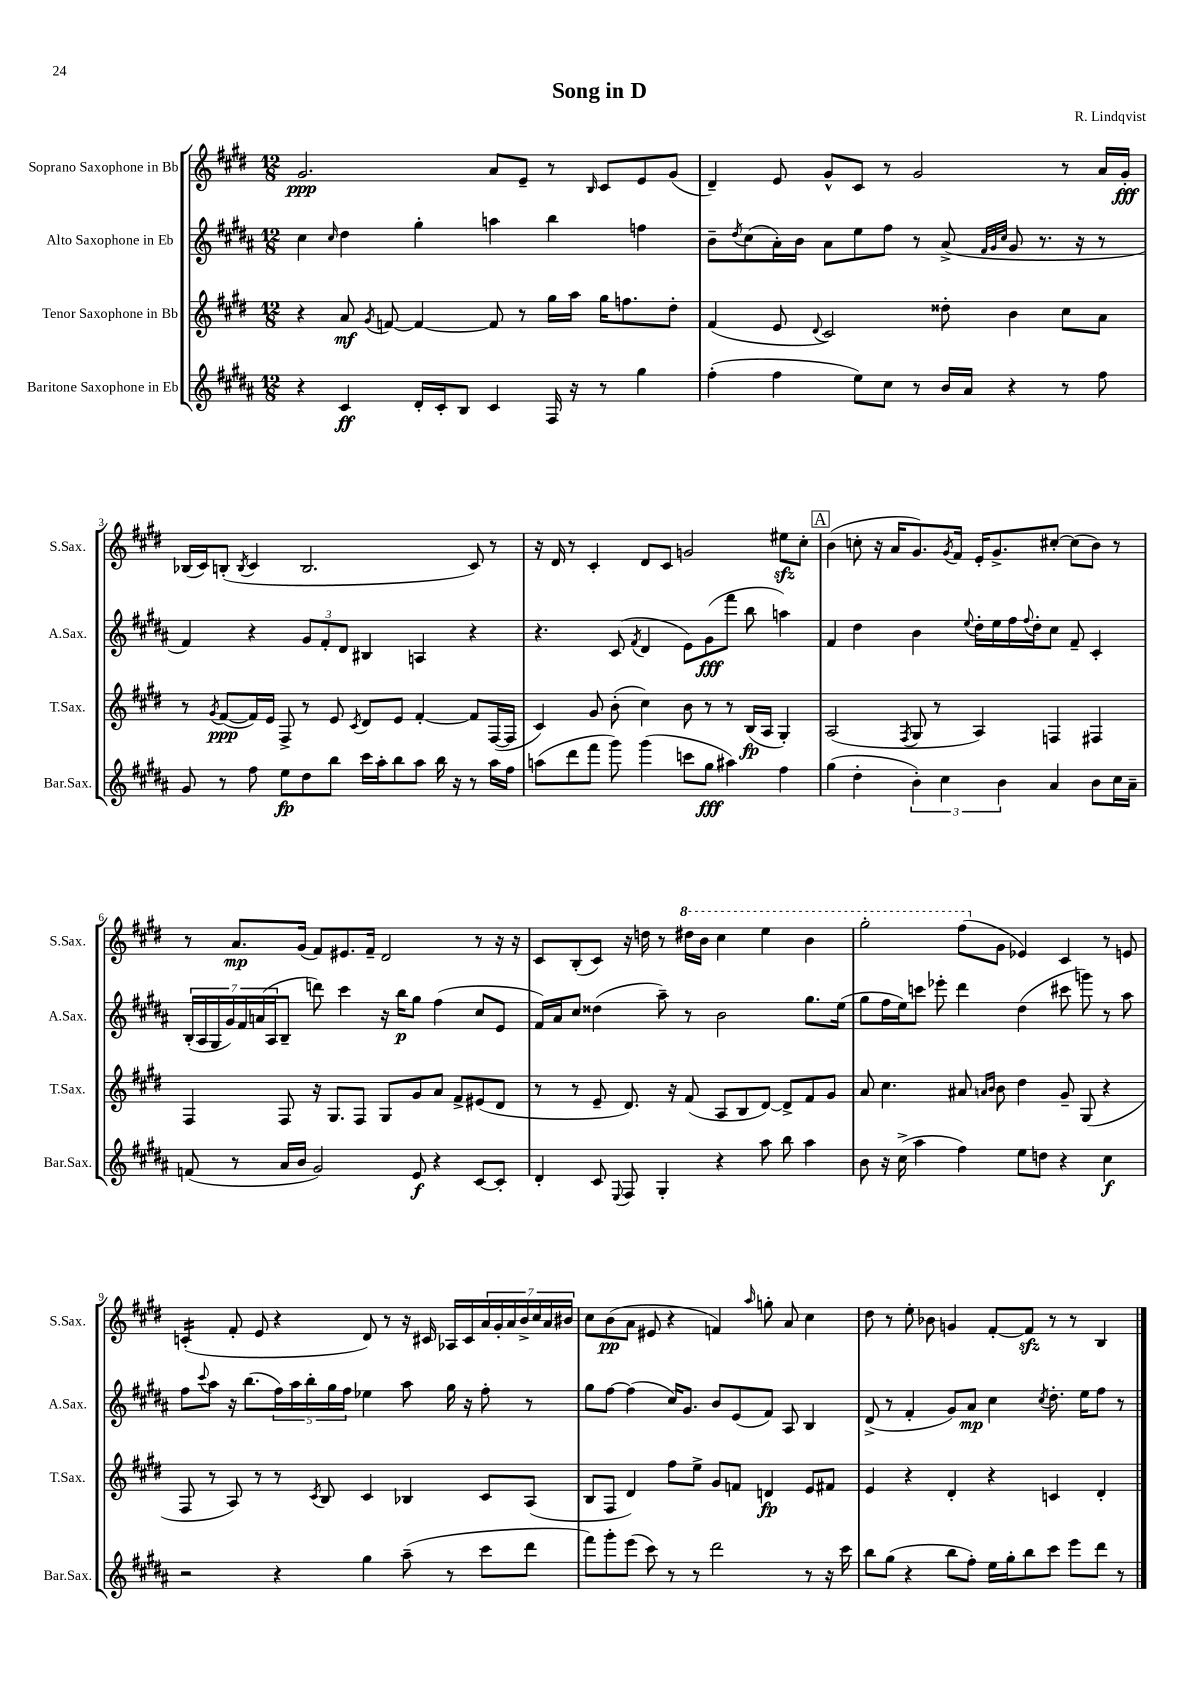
\header { title = "Song in D" composer = "R. Lindqvist" }
<<
\new StaffGroup <<
\new Staff = "s0" \with { instrumentName = "Soprano Saxophone in Bb" shortInstrumentName = "S.Sax." } {
    \clef treble \key e \major \numericTimeSignature \time 12/8
    gis'2.\ppp a'8 e'8-- r8 \grace { b16 } cis'8 e'8 gis'8( |
    dis'4--) e'8 gis'8-^ cis'8 r8 gis'2 r8 a'16 gis'16-.\fff |
    bes16( cis'16) b8-.( \acciaccatura { b8 } cis'4 b2. cis'8) r8 |
    r16 dis'16 r8 cis'4-. dis'8 cis'8 g'2 eis''8\sfz cis''8-. |
    \mark \markup { \box "A" } b'4( c''8-. r16 a'16 gis'8.) \acciaccatura { gis'8 } fis'16 e'16-. gis'8.-> cis''8~-. cis''8( b'8) r8 |
    r8 a'8.\mp gis'16( fis'8) eis'8. fis'16-- dis'2 r8 r16 r16 |
    cis'8 b8-.( cis'8) r16 d''16 r8 \ottava #1 dis'''!16 b''16 cis'''4 e'''4 b''4 |
    gis'''2-. fis'''8( \ottava #0 gis'8 ees'4) cis'4 r8 e'8 |
    c'4:16-.( fis'8-. e'8 r4 dis'8) r8 r16 cis'16 aes16 cis'16 \tuplet 7/4 { a'16 gis'16-. a'16 b'16-> cis''16 a'16 bis'16 } |
    cis''8 b'8\pp( a'8 eis'8 r4 f'4) \grace { a''16 } g''8-. a'8 cis''4 |
    dis''8 r8 e''8-. bes'8 g'4 fis'8~-. fis'8\sfz r8 r8 b4 \bar "|." |
}
\new Staff = "s1" \with { instrumentName = "Alto Saxophone in Eb" shortInstrumentName = "A.Sax." } {
    \clef treble \key b \major \numericTimeSignature \time 12/8
    cis''4 \grace { cis''16 } dis''4 gis''4-. a''4 b''4 f''4 |
    b'8-- \acciaccatura { dis''8 } cis''8( ais'16-.) b'16 ais'8 e''8 fis''8 r8 ais'8->( \grace { fis'32 gis'32 cis''32 } gis'8 r8. r16 r8 |
    fis'4) r4 \tuplet 3/2 { gis'8 fis'8-. dis'8 } bis4 a4 r4 |
    r4. cis'8( \acciaccatura { fis'8 } dis'4 e'8) gis'8\fff( fis'''8 b''8 a''4) |
    \mark \markup { \box "A" } fis'4 dis''4 b'4 \appoggiatura { e''8 } dis''16-. e''16 fis''16 \appoggiatura { fis''8 } dis''16-. cis''8 fis'8-- cis'4-. |
    \tuplet 7/4 { b16-.( ais16 gis16 gis'16) fis'16 a'16( ais16 } b8-- d'''8) cis'''4 r16 b''16\p gis''8 fis''4( cis''8 e'8 |
    fis'16) ais'16 cis''8 disis''4( ais''8--) r8 b'2 gis''8. e''16( |
    gis''8 fis''16 e''16) c'''8 ees'''8-. dis'''4 dis''4( cis'''8 g'''8) r8 ais''8 |
    fis''8 \appoggiatura { cis'''8 } ais''8 r16 b''8.( \tuplet 5/4 { fis''16) ais''16 b''16-. gis''16 fis''16 } ees''4 ais''8 gis''16 r16 fis''8-. r8 |
    gis''8 fis''8~ fis''4( cis''16) gis'8. b'8 e'8( fis'8) ais8 b4 |
    dis'8->( r8 fis'4-. gis'8) ais'8\mp cis''4 \acciaccatura { cis''8 } dis''8.-. e''16 fis''8 r8 \bar "|." |
}
\new Staff = "s2" \with { instrumentName = "Tenor Saxophone in Bb" shortInstrumentName = "T.Sax." } {
    \clef treble \key e \major \numericTimeSignature \time 12/8
    r4 a'8\mf \acciaccatura { gis'8 } f'8~ f'4~ f'8 r8 gis''16 a''16 gis''16 f''8. dis''8-. |
    fis'4( e'8 \appoggiatura { dis'8 } cis'2) disis''8-. b'4 cis''8 a'8 |
    r8 \acciaccatura { gis'8 } fis'8~\ppp( fis'16) e'16 fis8-> r8 e'8 \acciaccatura { cis'8 } dis'8 e'8 fis'4~-. fis'8 fis16~( fis16 |
    cis'4) gis'8 b'8-.( cis''4) b'8 r8 r8 b16\fp( a16 gis4-.) |
    \mark \markup { \box "A" } a2( \acciaccatura { fis8 } gis8 r8 a4) f4 fis4 |
    fis4 fis8 r16 gis8. fis8 gis8 gis'8 a'8 fis'8-> eis'8( dis'8 |
    r8 r8 e'8-- dis'8.) r16 fis'8( a8 b8 dis'8~) dis'8-> fis'8 gis'8 |
    a'8 cis''4. ais'8 \grace { a'16 b'16 } b'8 dis''4 gis'8-- gis8( r4 |
    fis8 r8 a8) r8 r8 \acciaccatura { cis'8 } b8 cis'4 bes4 cis'8 a8( |
    b8 fis8 dis'4) fis''8 e''8-> gis'8 f'8 d'4\fp e'8 fis'8 |
    e'4 r4 dis'4-. r4 c'4 dis'4-. \bar "|." |
}
\new Staff = "s3" \with { instrumentName = "Baritone Saxophone in Eb" shortInstrumentName = "Bar.Sax." } {
    \clef treble \key b \major \numericTimeSignature \time 12/8
    r4 cis'4\ff dis'16-. cis'16-. b8 cis'4 fis16 r16 r8 gis''4 |
    fis''4-.( fis''4 e''8) cis''8 r8 b'16 ais'16 r4 r8 fis''8 |
    gis'8 r8 fis''8 e''8\fp dis''8 b''8 cis'''16 ais''16-. b''8 ais''8 b''16 r16 r8 ais''16 fis''16 |
    a''8( dis'''8 fis'''8 gis'''8) gis'''4( c'''8 gis''8\fff ais''4) fis''4 |
    \mark \markup { \box "A" } gis''4( dis''4-. \tuplet 3/2 { b'4-.) cis''4 b'4 } ais'4 b'8 cis''16 ais'16-- |
    f'8( r8 ais'16 b'16 gis'2) e'8\f r4 cis'8~ cis'8-. |
    dis'4-. cis'8 \appoggiatura { e8 } fis8 gis4-. r4 ais''8 b''8 ais''4 |
    b'8 r16 cis''16->( ais''4 fis''4) e''8 d''8 r4 cis''4\f |
    r2 r4 gis''4 ais''8--( r8 cis'''8 dis'''8 |
    fis'''8) gis'''8-. e'''8( cis'''8) r8 r8 dis'''2 r8 r16 cis'''16 |
    b''8 gis''8( r4 b''8 fis''8-.) e''16 gis''16-. b''8 cis'''8 e'''8 dis'''8 r8 \bar "|." |
}
>>
>>
